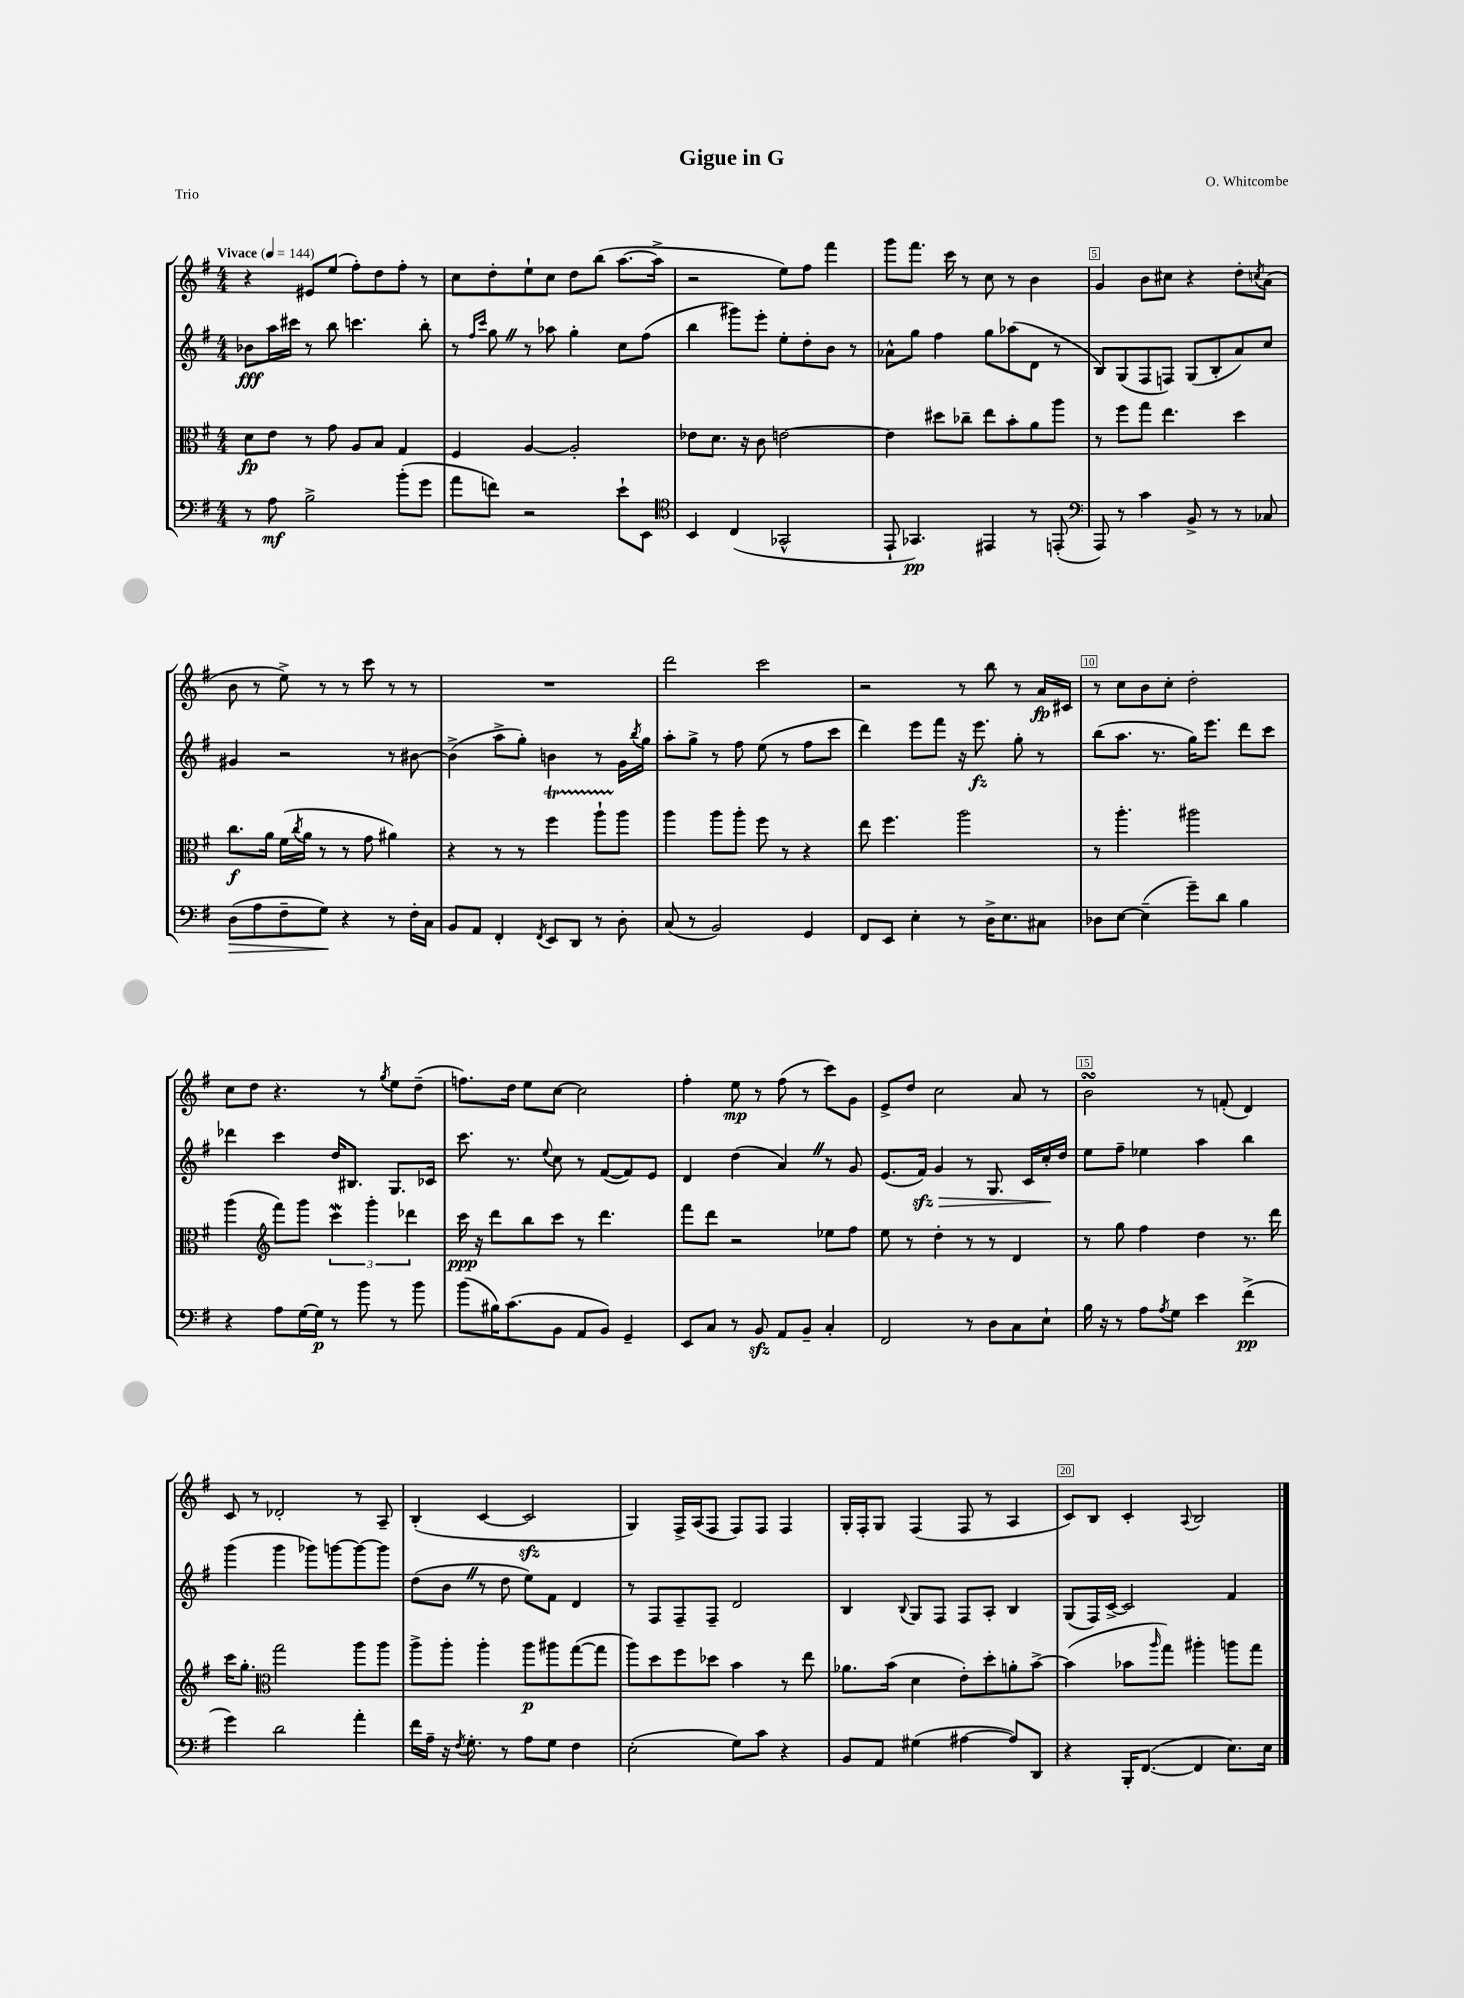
\header { title = "Gigue in G" composer = "O. Whitcombe" piece = "Trio" }
<<
\new StaffGroup <<
\new Staff = "s0" {
    \clef treble \key g \major \numericTimeSignature \time 4/4 \tempo "Vivace" 4 = 144
    r4 eis'8 e''8( fis''8-.) d''8 fis''8-. r8 |
    c''8 d''8-. e''8-! c''8 d''8 b''8( a''8.~ a''16-> |
    r2 e''8) fis''8 fis'''4 |
    g'''8 fis'''8. c'''16 r8 c''8 r8 b'4 |
    g'4 b'8 cis''8 r4 d''8-. \acciaccatura { c''8 } a'8( |
    b'8 r8 e''8->) r8 r8 c'''8 r8 r8 |
    R1 |
    d'''2 c'''2 |
    r2 r8 b''8 r8 a'16\fp cis'16 |
    r8 c''8 b'8 c''8-. d''2-. |
    c''8 d''8 r4. r8 \acciaccatura { g''8 } e''8 d''8--( |
    f''8.) d''16 e''8 c''8~ c''2 |
    fis''4-. e''8\mp r8 fis''8( r8 c'''8) g'8 |
    e'8-> d''8 c''2 a'8 r8 |
    b'2\turn r8 f'8-.( d'4) |
    c'8 r8 des'2-. r8 a8-- |
    b4-.( c'4~ c'2\sfz |
    g4) fis16-> a16( fis8 fis8) fis8 fis4 |
    g16-. fis16-. g8 fis4( fis8 r8 a4 |
    c'8) b8 c'4-. \appoggiatura { a8 } b2 \bar "|." |
}
\new Staff = "s1" {
    \clef treble \key g \major \numericTimeSignature \time 4/4
    bes'8\fff a''16 cis'''16 r8 b''8 c'''4. b''8-. |
    r8 \grace { fis''16 c'''16 } g''8 \once \override BreathingSign.text = \markup { \musicglyph "scripts.caesura.straight" } \breathe r8 aes''8 g''4-. c''8 fis''8( |
    b''4 gis'''8) e'''8-. e''8-. d''8-. b'8 r8 |
    aes'8-^ g''8 fis''4 g''8 aes''8( d'8 r8 |
    b8) g8( fis8 f8) g8( b8-. a'8) c''8 |
    gis'4 r2 r8 bis'8~ |
    bis'4->( a''8-> g''8-.) b'4 r8 g'16 \acciaccatura { b''8 } g''16 |
    a''8-. g''8-> r8 fis''8 e''8( r8 fis''8 c'''8 |
    d'''4) e'''8 fis'''8 r16 e'''8.\fz g''8-. r8 |
    b''8( a''8. r8. g''16) e'''8. d'''8 c'''8 |
    des'''4 c'''4 d''16 bis8. g8. ces'16 |
    c'''8. r8. \appoggiatura { e''8 } c''8 r8 fis'8~( fis'8) e'8 |
    d'4 d''4( a'4) \once \override BreathingSign.text = \markup { \musicglyph "scripts.caesura.straight" } \breathe r8 g'8 |
    e'8.( fis'16\sfz\>) g'4 r8 g8. c'16 c''16-.\! d''16 |
    e''8 fis''8-- ees''4 a''4 b''4 |
    g'''4( g'''4 ges'''8) g'''8~ g'''8~ g'''8 |
    d''8( b'8 \once \override BreathingSign.text = \markup { \musicglyph "scripts.caesura.straight" } \breathe r8 d''8 e''8) fis'8 d'4 |
    r8 fis8 fis8-- fis8-- d'2 |
    b4 \appoggiatura { b8 } g8 fis8 fis8 a8-. b4 |
    g8( fis16) c'16~-> c'2 fis'4 \bar "|." |
}
\new Staff = "s2" {
    \clef alto \key g \major \numericTimeSignature \time 4/4
    d'8\fp e'8 r8 g'8 a8 b8 g4 |
    fis4 a4~ a2-. |
    ees'8 d'8. r16 c'8 e'2~ |
    e'4 dis''8 ces''8-- e''8 b'8-. a'8 a''8 |
    r8 fis''8 g''8 e''4. d''4 |
    c''8.\f a'16 fis'16( \acciaccatura { c''8 } a'16 r8 r8 g'8 ais'4) |
    r4 r8 r8 fis''4\startTrillSpan a''8-! a''8\stopTrillSpan |
    a''4 a''8 a''8-. fis''8 r8 r4 |
    e''8 fis''4. a''2 |
    r8 a''4.-. ais''2 |
    a''4( \clef treble fis'''8) g'''8 \tuplet 3/2 { c'''4\mordent g'''4-. des'''4 } |
    c'''16\ppp r16 d'''8 b''8 c'''8 r8 d'''4. |
    fis'''8 d'''8 r2 ees''8 fis''8 |
    e''8 r8 d''4-. r8 r8 d'4 |
    r8 g''8 fis''4 d''4 r8. d'''16 |
    c'''16 g''8.-. \clef alto g''2 a''8 a''8 |
    a''8-> a''8-. a''4-. a''8\p ais''8 g''8~( g''8 |
    a''8) d''8 fis''8 des''8 b'4 r8 e''8 |
    aes'8. b'16( d'4 e'8-.) d''8-. a'8-. b'8~-> |
    b'4( bes'8 \grace { a''16 } g''8) ais''4-. a''8 g''8 \bar "|." |
}
\new Staff = "s3" {
    \clef bass \key g \major \numericTimeSignature \time 4/4
    r8 a8\mf b2-> b'8-.( g'8 |
    a'8 f'8) r2 e'8-! e,8 |
    \clef tenor b,4 c4( ges,2-^ |
    e,8-! ges,4.\pp) eis,4 r8 e,8-.( |
    \clef bass a,,8) r8 c'4 b,8-> r8 r8 ces8 |
    d8\>( a8 fis8-- g8\!) r4 r8 fis16-. c16 |
    b,8 a,8 fis,4-. \acciaccatura { fis,8 } e,8 d,8 r8 d8-. |
    c8( r8 b,2) g,4 |
    fis,8 e,8 e4-. r8 d16-> e8. cis8 |
    des8 e8~ e4--( g'8--) d'8 b4 |
    r4 a8 g16~ g16\p r8 b'8 r8 b'8 |
    b'8( bis16) c'8.( b,8 a,8 b,8) g,4-- |
    e,8 c8 r8 b,8\sfz a,8 b,8-- c4-. |
    fis,2 r8 d8 c8 e8-! |
    b16 r16 r8 a8 \acciaccatura { a8 } g8 e'4 fis'4->\pp( |
    g'4) d'2 a'4-. |
    fis'16 a16-- r16 \acciaccatura { fis8 } g8.-. r8 a8 g8 fis4 |
    e2-.( g8) c'8 r4 |
    b,8 a,8 gis4( ais4~ ais8) d,8 |
    r4 b,,16-. fis,8.~( fis,4 e8.) e16 \bar "|." |
}
>>
>>
\layout { \context { \Score \override BarNumber.break-visibility = ##(#f #t #t) barNumberVisibility = #(every-nth-bar-number-visible 5) \override BarNumber.stencil = #(make-stencil-boxer 0.1 0.3 ly:text-interface::print) } }
